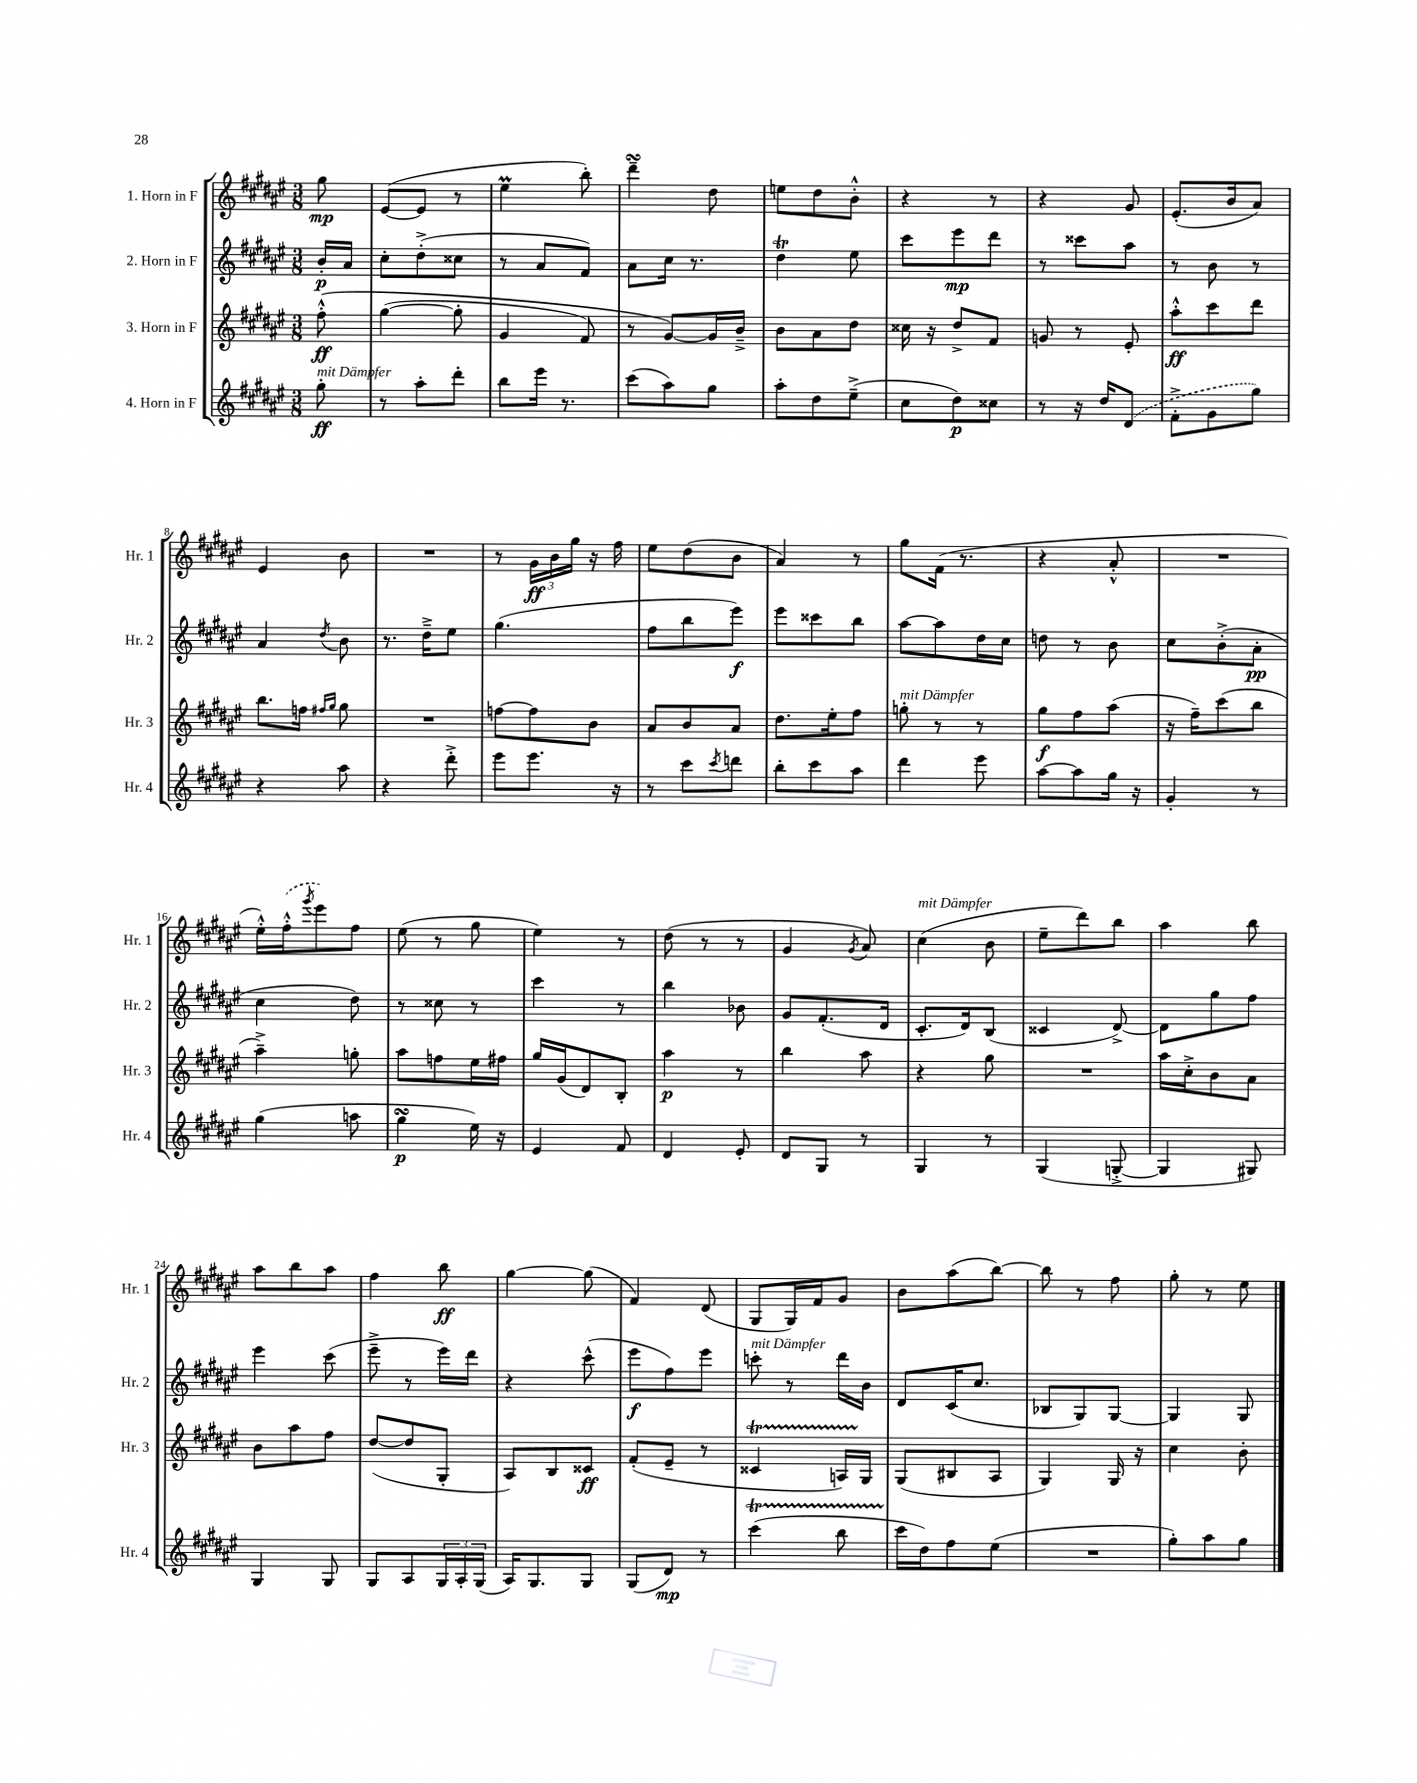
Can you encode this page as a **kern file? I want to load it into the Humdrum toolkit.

**kern	**dynam	**kern	**dynam	**kern	**dynam	**kern	**dynam
*part4	*part4	*part3	*part3	*part2	*part2	*part1	*part1
*staff4	*staff4	*staff3	*staff3	*staff2	*staff2	*staff1	*staff1
*I"4. Horn in F	*	*I"3. Horn in F	*	*I"2. Horn in F	*	*I"1. Horn in F	*
*I'Hr. 4	*	*I'Hr. 3	*	*I'Hr. 2	*	*I'Hr. 1	*
*clefG2	*	*clefG2	*	*clefG2	*	*clefG2	*
*k[f#c#g#d#a#e#]	*	*k[f#c#g#d#a#e#]	*	*k[f#c#g#d#a#e#]	*	*k[f#c#g#d#a#e#]	*
*M3/8	*	*M3/8	*	*M3/8	*	*M3/8	*
=	=	=	=	=	=	=	=
!LO:TX:a:i:t=mit Dämpfer	!	!	!	!	!	!	!
8gg#'\	ff	(8ff#'^^\	ff	16b'/LL	p	8gg#\	mp
.	.	.	.	16a#/JJ	.	.	.
=1	=1	=1	=1	=1	=1	=1	=1
8r	.	([4gg#\	.	8cc#'\L	.	([8e#/L	.
8aa#'\L	.	.	.	(8dd#'^\	.	8e#/J]	.
8ddd#'\J	.	8gg#'\]	.	8cc##X\J	.	8r	.
=2	=2	=2	=2	=2	=2	=2	=2
8bb\L	.	4g#/	.	8r	.	4ee#m\	.
16eee#\Jk	.	.	.	8a#/L	.	.	.
8.r	.	.	.	.	.	.	.
.	.	8f#/)	.	8f#/J)	.	8bb'\)	.
=3	=3	=3	=3	=3	=3	=3	=3
(8ccc#\L	.	8r	.	8a#\L	.	4ddd#sSSS~\	.
8aa#\)	.	[8g#/L)	.	16cc#\Jk	.	.	.
.	.	.	.	8.r	.	.	.
8gg#\J	.	16g#/L]	.	.	.	8dd#\	.
.	.	16b~^/JJ	.	.	.	.	.
=4	=4	=4	=4	=4	=4	=4	=4
8aa#'\L	.	8b\L	.	4dd#T\	.	8een\L	.
8dd#\	.	8a#\	.	.	.	8dd#\	.
(8ee#~^\J	.	8dd#\J	.	8ee#\	.	8b'^^\J	.
=5	=5	=5	=5	=5	=5	=5	=5
8cc#\L	.	16cc##X\	.	8ccc#\L	.	4r	.
.	.	16r	.	.	.	.	.
8dd#\)	p	8dd#^/L	.	8eee#\	mp	.	.
8cc##X\J	.	8f#/J	.	8ddd#\J	.	8r	.
=6	=6	=6	=6	=6	=6	=6	=6
8r	.	8gn/	.	8r	.	4r	.
16r	.	8r	.	8ccc##X\L	.	.	.
16dd#/KL	.	.	.	.	.	.	.
(8d#/J	.	8e#'/	.	8aa#\J	.	8g#/	.
=7	=7	=7	=7	=7	=7	=7	=7
8f#'^\L	.	8aa#'^^\L	ff	8r	.	(8.e#'/L	.
8g#\	.	8ccc#\	.	8b\	.	.	.
.	.	.	.	.	.	16b/k	.
8gg#\J)	.	8ddd#\J	.	8r	.	8a#/J)	.
!!LO:LB:g=z
=8	=8	=8	=8	=8	=8	=8	=8
4r	.	8.bb\L	.	4a#/	.	4e#/	.
.	.	16ffn\Jk	.	.	.	.	.
.	.	16qqff#X/LL	.	.	.	.	.
.	.	16qqgg#/JJ	.	8qdd#/	.	.	.
8aa#\	.	8gg#\	.	8b\	.	8b\	.
=9	=9	=9	=9	=9	=9	=9	=9
4r	.	4.r	.	8.r	.	4.r	.
.	.	.	.	16dd#~^\KL	.	.	.
8ddd#'^\	.	.	.	8ee#\J	.	.	.
=10	=10	=10	=10	=10	=10	=10	=10
8eee#\L	.	[8ffn\L	.	(4.gg#\	.	8r	.
8.eee#\J	.	8ff\]	.	.	.	24g#\LL	ff
.	.	.	.	.	.	24b\	.
.	.	.	.	.	.	24gg#\JJ	.
.	.	8b\J	.	.	.	16r	.
16r	.	.	.	.	.	16ff#\	.
=11	=11	=11	=11	=11	=11	=11	=11
8r	.	8a#/L	.	8ff#\L	.	8ee#\L	.
8ccc#\L	.	8b/	.	8bb\	.	(8dd#\	.
8qccc#/	.	.	.	.	.	.	.
8dddn\J	.	8a#/J	.	8eee#\J)	f	8b\J	.
=12	=12	=12	=12	=12	=12	=12	=12
8bb'\L	.	8.dd#\L	.	8eee#\L	.	4a#/)	.
8ccc#\	.	.	.	8ccc##X\	.	.	.
.	.	16ee#'\k	.	.	.	.	.
8aa#\J	.	8ff#\J	.	8bb\J	.	8r	.
=13	=13	=13	=13	=13	=13	=13	=13
!	!	!LO:TX:a:i:t=mit Dämpfer	!	!	!	!	!
4ddd#\	.	8ggn'\	.	[8aa#\L	.	8gg#\L	.
.	.	8r	.	8aa#\]	.	(16f#\Jk	.
.	.	.	.	.	.	8.r	.
8eee#\	.	8r	.	16dd#\L	.	.	.
.	.	.	.	16cc#\JJ	.	.	.
=14	=14	=14	=14	=14	=14	=14	=14
[8aa#\L	.	8gg#\L	f	8ddn\	.	4r	.
8aa#\]	.	8ff#\	.	8r	.	.	.
16gg#\Jk	.	(8aa#\J	.	8b\	.	8a#'^^/	.
16r	.	.	.	.	.	.	.
=15	=15	=15	=15	=15	=15	=15	=15
4g#'/	.	16r	.	8cc#\L	.	4.r	.
.	.	16ff#~\KL)	.	.	.	.	.
.	.	(8ccc#\	.	(8b'^\	.	.	.
8r	.	8bb\J	.	8a#'\J	pp	.	.
!!LO:LB:g=z
=16	=16	=16	=16	=16	=16	=16	=16
(4gg#\	.	4aa#~^\)	.	4cc#\	.	16ee#'^^\LL)	.
.	.	.	.	.	.	(16ff#'^^\J	.
.	.	.	.	.	.	8qggg#/	.
.	.	.	.	.	.	8eee#\)	.
8aan\	.	8ggn'\	.	8dd#\)	.	8ff#\J	.
=17	=17	=17	=17	=17	=17	=17	=17
4gg#sSSS\	p	8aa#\L	.	8r	.	(8ee#\	.
.	.	8ffn\	.	8cc##X\	.	8r	.
16ee#\)	.	16ee#\L	.	8r	.	8gg#\	.
16r	.	16ff#X\JJ	.	.	.	.	.
=18	=18	=18	=18	=18	=18	=18	=18
4e#/	.	16gg#/LL	.	4ccc#\	.	4ee#\)	.
.	.	(16g#/J	.	.	.	.	.
.	.	8d#/)	.	.	.	.	.
8f#/	.	8B'/J	.	8r	.	8r	.
=19	=19	=19	=19	=19	=19	=19	=19
4d#/	.	4aa#\	p	4bb\	.	(8dd#\	.
.	.	.	.	.	.	8r	.
8e#'/	.	8r	.	8b-X\	.	8r	.
=20	=20	=20	=20	=20	=20	=20	=20
8d#/L	.	4bb\	.	8g#/L	.	4g#/	.
8G#/J	.	.	.	(8.f#'/	.	.	.
.	.	.	.	.	.	8qg#/	.
8r	.	8aa#\	.	.	.	8a#/)	.
.	.	.	.	16d#/Jk	.	.	.
=21	=21	=21	=21	=21	=21	=21	=21
!	!	!	!	!	!	!LO:TX:a:i:t=mit Dämpfer	!
4G#/	.	4r	.	8.c#'/L	.	(4cc#\	.
.	.	.	.	16d#/k)	.	.	.
8r	.	8gg#\	.	(8B/J	.	8b\	.
=22	=22	=22	=22	=22	=22	=22	=22
(4G#/	.	4.r	.	4c##X/	.	8ee#~\L	.
.	.	.	.	.	.	8ddd#\)	.
[8Gn'^/	.	.	.	[8d#^/)	.	8bb\J	.
=23	=23	=23	=23	=23	=23	=23	=23
4G/]	.	16aa#\LL	.	8d#\L]	.	4aa#\	.
.	.	16cc#'^\J	.	.	.	.	.
.	.	8b\	.	8gg#\	.	.	.
8G#X/)	.	8a#\J	.	8ff#\J	.	8bb\	.
!!LO:LB:g=z
=24	=24	=24	=24	=24	=24	=24	=24
4G#/	.	8b\L	.	4eee#\	.	8aa#\L	.
.	.	8aa#\	.	.	.	8bb\	.
8G#/	.	8ff#\J	.	(8ccc#\	.	8aa#\J	.
=25	=25	=25	=25	=25	=25	=25	=25
8G#/L	.	([8dd#/L	.	8eee#~^\	.	4ff#\	.
8A#/	.	8dd#/]	.	8r	.	.	.
24G#/L	.	8G#'/J	.	16eee#\LL)	.	8bb\	ff
24A#'/	.	.	.	.	.	.	.
.	.	.	.	16ddd#\JJ	.	.	.
(24G#/JJ	.	.	.	.	.	.	.
=26	=26	=26	=26	=26	=26	=26	=26
16A#/KL)	.	8A#/L)	.	4r	.	[4gg#\	.
8.G#/	.	.	.	.	.	.	.
.	.	8B/	.	.	.	.	.
8G#/J	.	8c##X/J	ff	(8ccc#^^\	.	(8gg#\]	.
=27	=27	=27	=27	=27	=27	=27	=27
(8G#/L	.	(8f#'/L	.	8eee#\L	f	4f#/)	.
8d#/J)	mp	8e#~/J	.	8ff#\)	.	.	.
8r	.	8r	.	8eee#\J	.	(8d#/	.
=28	=28	=28	=28	=28	=28	=28	=28
!	!	!	!	!LO:TX:a:i:t=mit Dämpfer	!	!	!
(4ccc#T\	.	4c##Xt/	.	8cccn'\	.	8G#/L	.
.	.	.	.	8r	.	16G#/L)	.
.	.	.	.	.	.	16f#/J	.
8bbTTT\	.	16AnTTT/LL)	.	16ddd#\LL	.	8g#/J	.
.	.	16G#/JJ	.	16b\JJ	.	.	.
=29	=29	=29	=29	=29	=29	=29	=29
16ccc#\LL	.	(8G#/L	.	8d#/L	.	8b\L	.
16dd#\J)	.	.	.	.	.	.	.
8ff#\	.	8B#X/	.	(16c#/K	.	(8aa#\	.
.	.	.	.	8.cc#/J	.	.	.
(8ee#\J	.	8A#/J	.	.	.	[8bb\J)	.
=30	=30	=30	=30	=30	=30	=30	=30
4.r	.	4G#/)	.	8B-X/L	.	8bb\]	.
.	.	.	.	8G#/)	.	8r	.
.	.	16G#/	.	[8G#/J	.	8ff#\	.
.	.	16r	.	.	.	.	.
=31	=31	=31	=31	=31	=31	=31	=31
8gg#'\L)	.	4cc#\	.	4G#/]	.	8gg#'\	.
8aa#\	.	.	.	.	.	8r	.
8gg#\J	.	8b'\	.	8G#/	.	8ee#\	.
==	==	==	==	==	==	==	==
*-	*-	*-	*-	*-	*-	*-	*-
